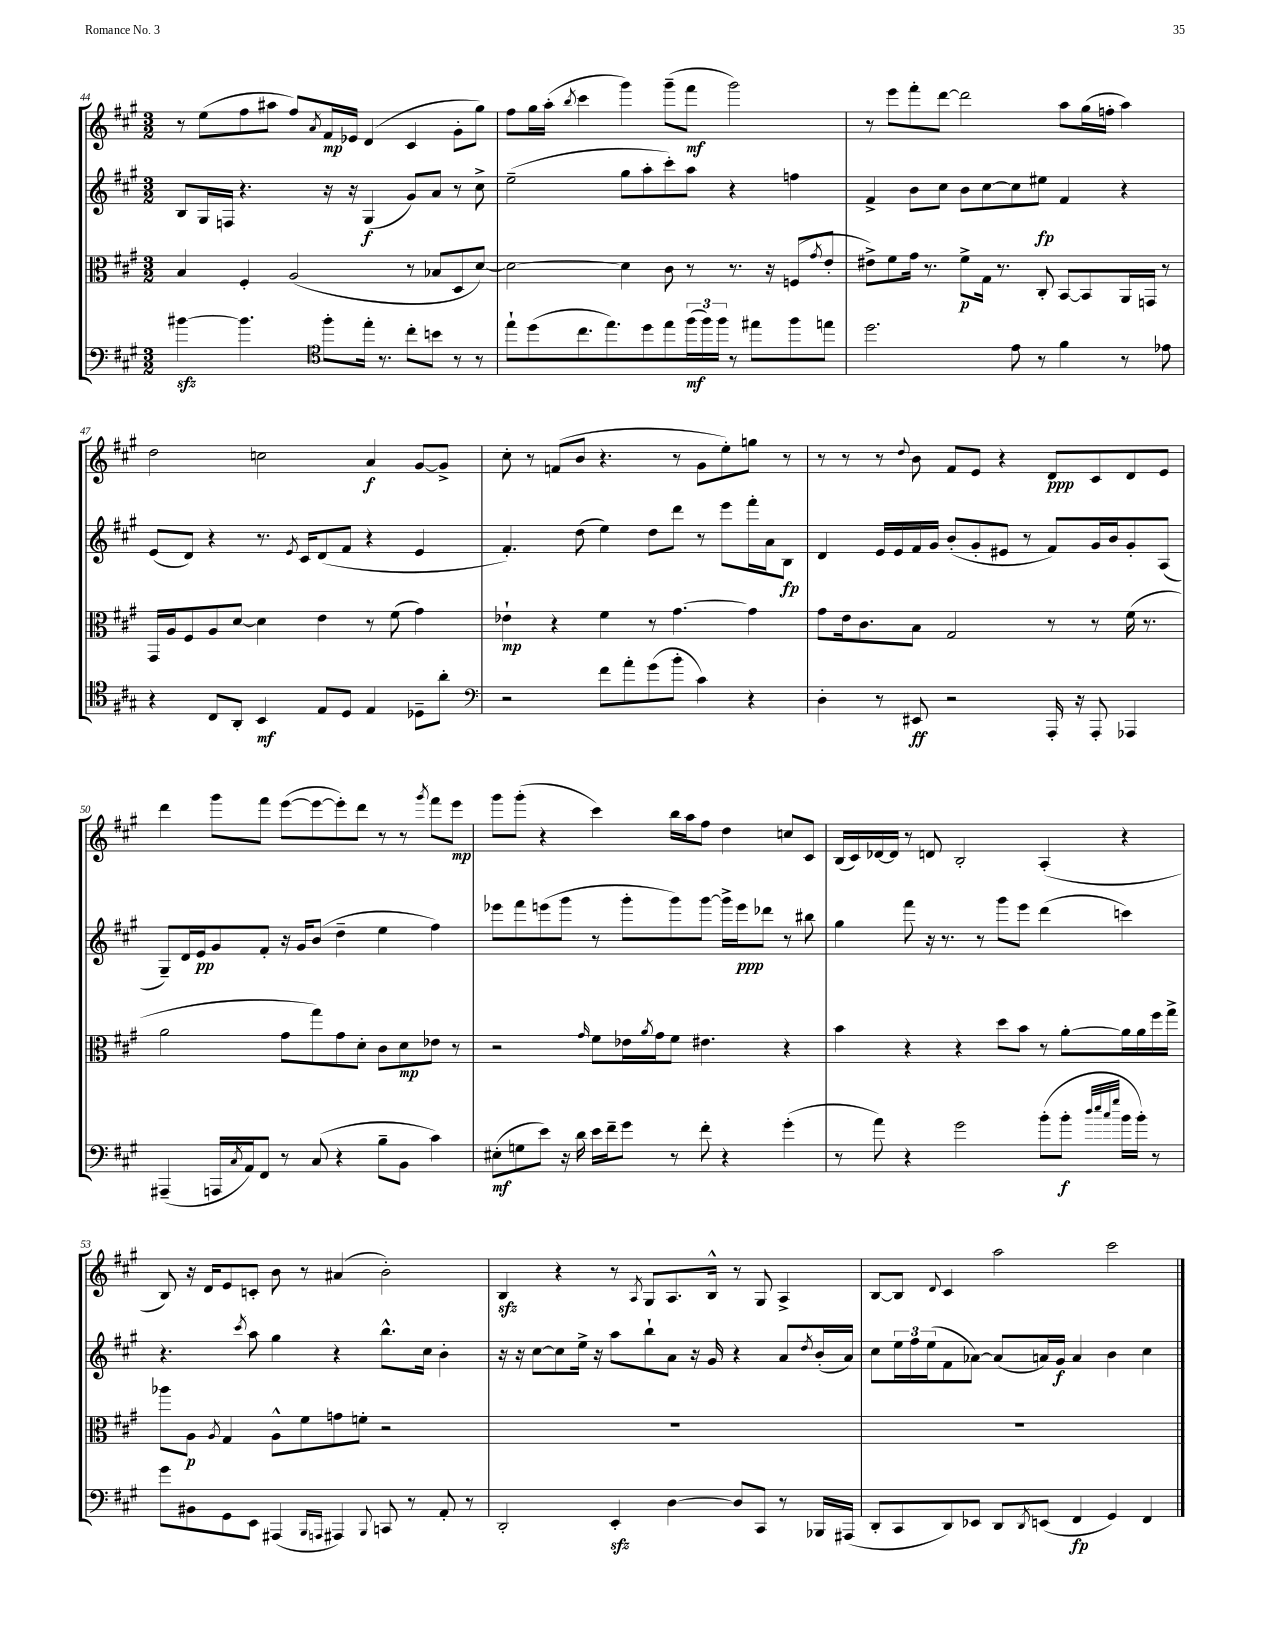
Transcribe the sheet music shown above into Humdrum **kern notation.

**kern	**dynam	**kern	**dynam	**kern	**dynam	**kern	**dynam
*part4	*part4	*part3	*part3	*part2	*part2	*part1	*part1
*staff4	*staff4	*staff3	*staff3	*staff2	*staff2	*staff1	*staff1
*clefF4	*	*clefC3	*	*clefG2	*	*clefG2	*
*k[f#c#g#]	*	*k[f#c#g#]	*	*k[f#c#g#]	*	*k[f#c#g#]	*
*M3/2	*	*M3/2	*	*M3/2	*	*M3/2	*
=44	=44	=44	=44	=44	=44	=44	=44
[4b#Xzz\	.	4B/	.	8B/L	.	8r	.
.	.	.	.	16G#/L	.	(8ee\L	.
.	.	.	.	16Fn/JJ	.	.	.
4.b#\]	.	4F#'/	.	4.r	.	8ff#\	.
.	.	.	.	.	.	8aa#X\J	.
.	.	(2A/	.	.	.	8ff#/L)	.
*clefC4	*	*	*	*	*	*	*
.	.	.	.	.	.	8qa/	.
8ff#'\L	.	.	.	16r	.	16f#/L	mp
.	.	.	.	16r	.	16e-X/JJ	.
16ee'\Jk	.	.	.	(4G#/	f	(4d/	.
8.r	.	.	.	.	.	.	.
8cc#'\L	.	8r	.	8g#/L)	.	4c#/	.
8bn\J	.	8B-X/L	.	8a/J	.	.	.
8r	.	8D/	.	8r	.	8g#'\L	.
8r	.	[8d/J)	.	8cc#^\	.	8gg#\J)	.
=45	=45	=45	=45	=45	=45	=45	=45
8ee`\L	.	2d\_	.	(2ee~\	.	8ff#\L	.
(8dd\	.	.	.	.	.	16gg#\L	.
.	.	.	.	.	.	(16aa'\JJ	.
.	.	.	.	.	.	8qbb/	.
8.cc#\	.	.	.	.	.	4ccc#\	.
8.ee\)	.	.	.	.	.	.	.
.	.	4d\]	.	8gg#\L	.	4ggg#\)	.
8dd\	.	.	.	8aa'\	.	.	.
8ee\	.	8c#\	.	8ccc#'\)	.	(8ggg#~\L	.
(24ff#\L	mf	8r	.	8aa\J	.	8fff#\J	mf
24ff#\)	.	.	.	.	.	.	.
24ff#\JJ	.	.	.	.	.	.	.
8r	.	8.r	.	4r	.	2ggg#\)	.
8ee#X\L	.	.	.	.	.	.	.
.	.	16r	.	.	.	.	.
8ff#\	.	(8Fn/L	.	4ffn\	.	.	.
.	.	8qg#/	.	.	.	.	.
8een\J	.	8e'/J	.	.	.	.	.
=46	=46	=46	=46	=46	=46	=46	=46
2.dd\	.	8e#X^\L)	.	4f#^/	.	8r	.
.	.	8f#\	.	.	.	8eee\L	.
.	.	16g#\Jk	.	8b\L	.	8fff#'\	.
.	.	8.r	.	.	.	.	.
.	.	.	.	8cc#\J	.	[8ddd\J	.
.	.	8f#^\L	p	8b\L	.	2ddd\]	.
.	.	16G#\Jk	.	[8cc#\	.	.	.
.	.	8.r	.	.	.	.	.
8e\	.	.	.	8cc#\]	.	.	.
8r	.	8C#'/	.	8ee#X\J	fp	.	.
4f#\	.	[8BB/L	.	4f#/	.	8aa\L	.
.	.	8BB/]	.	.	.	(16gg#\L	.
.	.	.	.	.	.	16ffn'\JJ	.
8r	.	16AA/L	.	4r	.	4aa\)	.
.	.	16GGn/JJ	.	.	.	.	.
8e-X\	.	8r	.	.	.	.	.
!!LO:LB:g=z
=47	=47	=47	=47	=47	=47	=47	=47
4r	.	16GG#/LL	.	(8e/L	.	2dd\	.
.	.	16A/J	.	.	.	.	.
.	.	8F#/	.	8d/J)	.	.	.
8C#/L	.	8A/	.	4r	.	.	.
8AA'/J	.	[8d/J	.	.	.	.	.
4BB/	mf	4d\]	.	8.r	.	2ccn\	.
.	.	.	.	8qe/	.	.	.
.	.	.	.	16c#/KL	.	.	.
8E/L	.	4e\	.	(8d/	.	.	.
8D/J	.	.	.	8f#/J	.	.	.
4E/	.	8r	.	4r	.	4a/	f
.	.	(8f#\	.	.	.	.	.
8D-X~\L	.	4g#\)	.	4e/	.	[8g#/L	.
8a'\J	.	.	.	.	.	8g#^/J]	.
=48	=48	=48	=48	=48	=48	=48	=48
*clefF4	*	*	*	*	*	*	*
2r	.	4e-X`\	mp	4.f#'/)	.	8cc#'\	.
.	.	.	.	.	.	8r	.
.	.	4r	.	.	.	(8fn/L	.
.	.	.	.	(8dd\	.	8b/J	.
8f#\L	.	4f#\	.	4ee\)	.	4.r	.
8a'\	.	.	.	.	.	.	.
(8g#\	.	8r	.	8dd\L	.	.	.
8b'\J	.	[4.g#\	.	8ddd\J	.	8r	.
4c#\)	.	.	.	8r	.	8g#\L	.
.	.	.	.	8eee\L	.	8ee'\)	.
4r	.	4g#\]	.	16fff#'\L	.	8ggn\J	.
.	.	.	.	16a\J	.	.	.
.	.	.	.	8B\J	fp	8r	.
=49	=49	=49	=49	=49	=49	=49	=49
4D'\	.	8g#\L	.	4d/	.	8r	.
.	.	16e\k	.	.	.	8r	.
.	.	8.c#\	.	.	.	.	.
8r	.	.	.	16e/LL	.	8r	.
.	.	.	.	16e/	.	.	.
.	.	.	.	.	.	8qqdd/	.
8EE#X/	ff	8B\J	.	16f#/	.	8b\	.
.	.	.	.	16g#/JJ	.	.	.
2r	.	2G#/	.	(8b'/L	.	8f#/L	.
.	.	.	.	8g#'/	.	8e/J	.
.	.	.	.	8e#X/J	.	4r	.
.	.	.	.	8r	.	.	.
16AAA'/	.	8r	.	8f#/L)	.	8d/L	ppp
16r	.	.	.	.	.	.	.
8AAA'/	.	8r	.	16g#/L	.	8c#/	.
.	.	.	.	16b/J	.	.	.
4AAA-X/	.	(16f#\	.	8g#'/	.	8d/	.
.	.	8.r	.	.	.	.	.
.	.	.	.	(8A/J	.	8e/J	.
!!LO:LB:g=z
=50	=50	=50	=50	=50	=50	=50	=50
(4AAA#X~/	.	2a\	.	8G#~/L)	.	4ddd\	.
.	.	.	.	16d/L	.	.	.
.	.	.	.	16e/J	pp	.	.
16AAAn/LL	.	.	.	8g#/	.	8ggg#\L	.
8qC#/	.	.	.	.	.	.	.
16AA/J)	.	.	.	.	.	.	.
8FF#/J	.	.	.	8f#'/J	.	8fff#\J	.
8r	.	8g#\L	.	16r	.	([8eee\L	.
.	.	.	.	16g#/KL	.	.	.
(8C#/	.	8gg#\)	.	(8b/J	.	8eee\_	.
4r	.	8g#\	.	4dd~\	.	8eee'\])	.
.	.	8d'\J	.	.	.	8ddd\J	.
8B~\L	.	8c#\L	.	4ee\	.	8r	.
8BB\J	.	8d\	mp	.	.	8r	.
.	.	.	.	.	.	8qggg#/	.
4c#\)	.	8e-X\J	.	4ff#\)	.	8fff#\L	.
.	.	8r	.	.	.	8eee\J	mp
=51	=51	=51	=51	=51	=51	=51	=51
(8E#X'\L	mf	2r	.	8eee-X\L	.	8ggg#\L	.
8Gn\	.	.	.	8fff#\	.	(8ggg#'\J	.
8e\J)	.	.	.	(8eeen\	.	4r	.
16r	.	.	.	8ggg#\J	.	.	.
16d\	.	.	.	.	.	.	.
.	.	16qqg#/	.	.	.	.	.
16e\LL	.	8f#\L	.	8r	.	4ccc#\)	.
16f#~\J	.	.	.	.	.	.	.
8g#\J	.	16e-X\L	.	8ggg#'\L	.	.	.
.	.	8qa/	.	.	.	.	.
.	.	16g#\J	.	.	.	.	.
8r	.	8f#\J	.	8ggg#\)	.	16bb\LL	.
.	.	.	.	.	.	16aa\J	.
8f#'\	.	4.e#X\	.	[8ggg#\J	.	8ff#\J	.
4r	.	.	.	16ggg#^\LL]	.	4dd\	.
.	.	.	.	16eee\J	ppp	.	.
.	.	.	.	8ddd-X\J	.	.	.
(4g#'\	.	4r	.	8r	.	8ccn/L	.
.	.	.	.	8bb#X\	.	8c#/J	.
=52	=52	=52	=52	=52	=52	=52	=52
8r	.	4b\	.	4gg#\	.	(16B/LL	.
.	.	.	.	.	.	16c#/)	.
8a\)	.	.	.	.	.	[16d-X/	.
.	.	.	.	.	.	16d-/JJ]	.
4r	.	4r	.	8fff#\	.	8r	.
.	.	.	.	16r	.	8dn/	.
.	.	.	.	8.r	.	.	.
2g#\	.	4r	.	.	.	2B'/	.
.	.	.	.	8r	.	.	.
.	.	8dd\L	.	8ggg#\L	.	.	.
.	.	8b\J	.	8eee\J	.	.	.
(8b'\L	.	8r	.	(4ddd\	.	(4A'/	.
8b'\J	f	[8a'\L	.	.	.	.	.
32qqdd/LLL	.	.	.	.	.	.	.
32qqee/	.	.	.	.	.	.	.
32qqcc#/	.	.	.	.	.	.	.
32qqgg#/JJJ	.	.	.	.	.	.	.
16b\LL	.	16a\L]	.	4cccn\)	.	4r	.
16b'\JJ)	.	16a\	.	.	.	.	.
8r	.	16ff#\	.	.	.	.	.
.	.	16gg#^\JJ	.	.	.	.	.
!!LO:LB:g=z
=53	=53	=53	=53	=53	=53	=53	=53
8g#\L	.	8aa-X\L	.	4.r	.	8B/)	.
8BB#X\	.	8A\J	p	.	.	16r	.
.	.	.	.	.	.	16d/KL	.
.	.	8qA/	.	.	.	.	.
8GG#\	.	4G#/	.	.	.	8e/	.
.	.	.	.	8qccc#/	.	.	.
8EE\J	.	.	.	8aa\	.	8cn'/J	.
(4AAA#X/	.	8A^^\L	.	4gg#\	.	8b\	.
.	.	8f#\	.	.	.	8r	.
16qqBBB/LL	.	.	.	.	.	.	.
16qqAAAn/JJ	.	.	.	.	.	.	.
4AAA#X/)	.	8gn\	.	4r	.	(4a#X/	.
.	.	8fn'\J	.	.	.	.	.
8qqBBB/	.	.	.	.	.	.	.
8CCn/	.	2r	.	8.bb^^\L	.	2b'\)	.
8r	.	.	.	.	.	.	.
.	.	.	.	16cc#\Jk	.	.	.
8AA'/	.	.	.	4b'\	.	.	.
8r	.	.	.	.	.	.	.
=54	=54	=54	=54	=54	=54	=54	=54
2DD'/	.	1.r	.	16r	.	4Bzz/	.
.	.	.	.	16r	.	.	.
.	.	.	.	[8cc#\L	.	.	.
.	.	.	.	8cc#\]	.	4r	.
.	.	.	.	16ee^\Jk	.	.	.
.	.	.	.	16r	.	.	.
4EEzz'/	.	.	.	8aa\L	.	8r	.
.	.	.	.	.	.	8qA/	.
.	.	.	.	8bb`\	.	8G#/L	.
[4D\	.	.	.	8a\J	.	8.A/	.
.	.	.	.	16r	.	.	.
.	.	.	.	16g#/	.	16B^^/Jk	.
8D/L]	.	.	.	4r	.	8r	.
8CC#/J	.	.	.	.	.	8G#/	.
8r	.	.	.	8a/L	.	4A^/	.
.	.	.	.	8qdd/	.	.	.
16BBB-X/LL	.	.	.	(16b'/L	.	.	.
(16AAA#X/JJ	.	.	.	16a/JJ)	.	.	.
=55	=55	=55	=55	=55	=55	=55	=55
8DD'/L	.	1.r	.	8cc#\L	.	[8B/L	.
8CC#/	.	.	.	24ee\L	.	8B/J]	.
.	.	.	.	24ff#\	.	.	.
.	.	.	.	(24ee\J	.	.	.
.	.	.	.	.	.	8qqd/	.
8DD/)	.	.	.	8f#\	.	4c#/	.
8EE-X/J	.	.	.	[8a-X\J)	.	.	.
8DD/L	.	.	.	(8a-/L]	.	2aa\	.
8qDD/	.	.	.	.	.	.	.
(8EEn/J	.	.	.	16an/L)	.	.	.
.	.	.	.	16g#/JJ	f	.	.
4FF#/	fp	.	.	4a/	.	.	.
4GG#/)	.	.	.	4b\	.	2ccc#\	.
4FF#/	.	.	.	4cc#\	.	.	.
==	==	==	==	==	==	==	==
*-	*-	*-	*-	*-	*-	*-	*-
